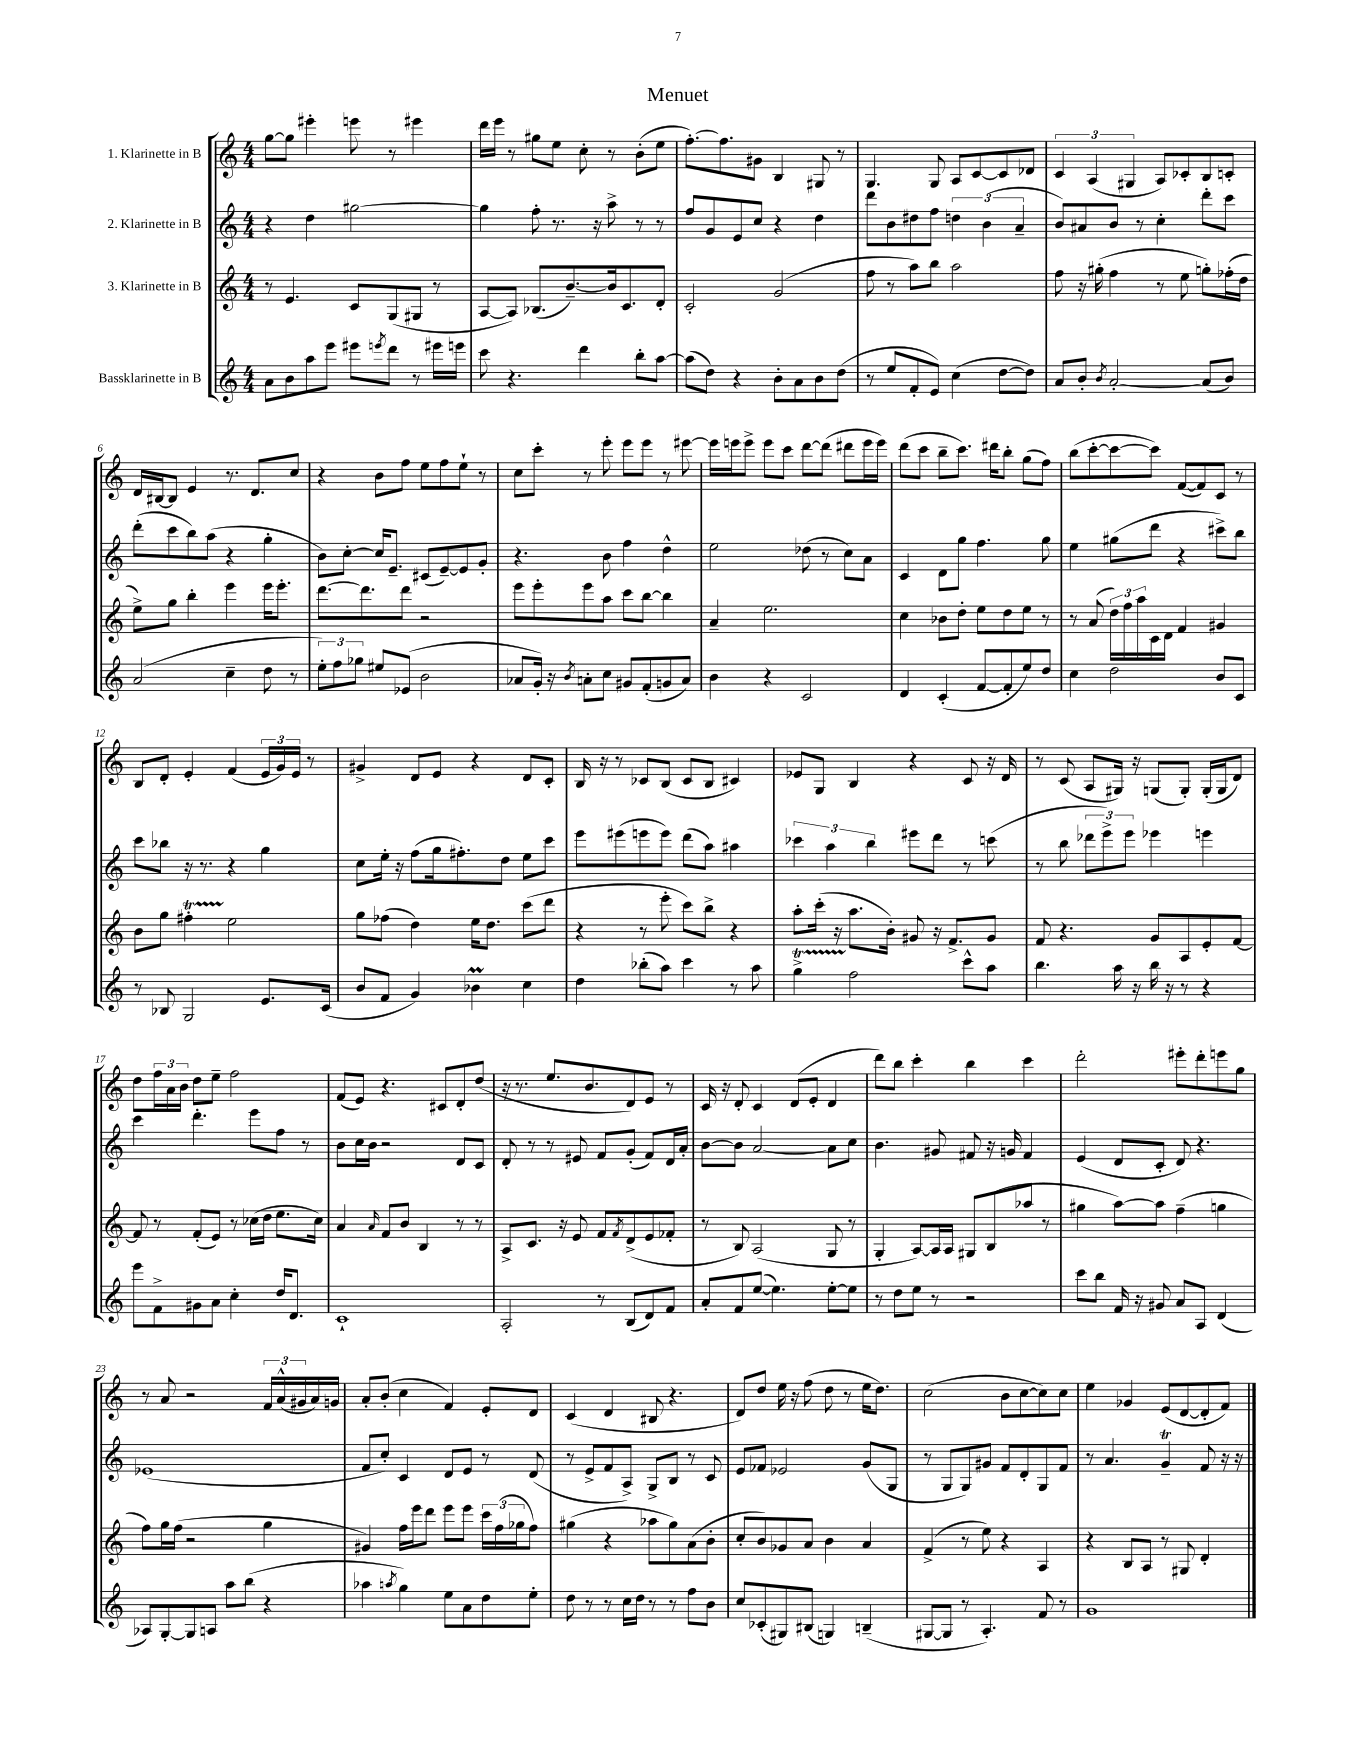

**kern	**kern	**kern	**kern
*part4	*part3	*part2	*part1
*staff4	*staff3	*staff2	*staff1
*I"Bassklarinette in B	*I"3. Klarinette in B	*I"2. Klarinette in B	*I"1. Klarinette in B
*clefG2	*clefG2	*clefG2	*clefG2
*k[]	*k[]	*k[]	*k[]
*M4/4	*M4/4	*M4/4	*M4/4
=1	=1	=1	=1
8a\L	8r	4r	[8gg\L
8b\	4.e/	.	8gg\J]
8aa\	.	4dd\	4eee#X'\
8eee\J	.	.	.
8eee#X\L	8c/L	[2gg#X\	8eeen\
8qeeen/	.	.	.
8ddd\J	(8G/	.	8r
8r	8G#X/J	.	4eee#X\
16eee#X\LL	8r	.	.
16eeen\JJ	.	.	.
=2	=2	=2	=2
8ccc\	[8A/L	4gg#\]	16ddd\LL
.	.	.	16eee\JJ
4.r	8A/J])	.	8r
.	(8.B-X/L	8ff'\	8gg#X\L
.	.	8.r	8ee\J
.	[8.b~/)	.	.
4ddd\	.	.	8cc'\
.	.	16r	.
.	16b/k]	8aa^\	8r
.	8.c/	.	.
8bb'\L	.	8r	(8b'\L
[8aa\J	8d'/J	8r	8ee\J
=3	=3	=3	=3
(8aa\L]	2c'/	8ff/L	[8.ff'\L)
8dd\J)	.	8g/	.
.	.	.	8.ff\]
4r	.	8e/	.
.	.	8cc/J	8g#X\J
8b'\L	(2g/	4r	4B/
8a\	.	.	.
8b\	.	4dd\	8G#X/
(8dd\J	.	.	8r
=4	=4	=4	=4
8r	8ff\	8ddd\L	4.G/
8ee/L	8r	8b\	.
8f'/	8aa\L)	8dd#X\	.
8e/J)	8bb\J	8ff\J	8G/
(4cc\	2aa\	6ddn\	8A/L
.	.	.	[8c/
.	.	(6b\	.
[8dd\L	.	.	8c/]
.	.	6a~/	.
8dd\J])	.	.	8d-X/J
=5	=5	=5	=5
8a/L	8ff\	8b/L)	6c/
8b'/J	16r	8a#X/	.
.	.	.	(6A/
.	(16gg#X'\	.	.
8qb/	.	.	.
[2a'/	4ff\	8b/J	.
.	.	.	6G#X/
.	.	8r	.
.	8r	4cc'\	8A/L)
.	8ee\	.	8c-X'/
(8a/L]	8ggn'\L)	8ddd'\L	8B/
8b/J)	(16ff-X'\L	8ccc\J	8cn'/J
.	16dd\JJ	.	.
!!LO:LB:g=z
=6	=6	=6	=6
(2a/	8ee^\L)	(8ddd'\L	16d/LL
.	.	.	[16B#X/J
.	8gg\J	8ccc\	8B#/J]
.	4bb'\	8bb\)	4e/
.	.	(8aa\J	.
4cc~\	4eee\	4r	8.r
.	.	.	8.d/L
8dd\	16eee\KL	4gg'\	.
.	8.eee'\J	.	.
8r	.	.	8cc/J
=7	=7	=7	=7
12ee'\L)	[8.ddd\L	8b\L)	4r
12ff\	.	.	.
.	.	[8cc'\J	.
12gg-X\J	.	.	.
.	8.ddd\]	.	.
8ee#X/L	.	16cc/KL]	8b\L
.	.	8.e~/J	.
(8e-X/J	8ddd\J	.	8ff\J
2b\	2r	(8c#X/L	8ee\L
.	.	[8e~/)	8ff\
.	.	8e/]	8ee`\J
.	.	8g'/J	8r
=8	=8	=8	=8
8a-X/L	8eee\L	4.r	8cc\L
16g'/Jk)	8eee'\	.	8ccc'\J
16r	.	.	.
8qb/	.	.	.
8an'\L	8eee\	.	8r
8cc\J	8aa\J	8b\	8eee'\
8g#X/L	8ccc\L	4ff\	8eee\L
(8f'/	[8bb\J	.	8eee\J
8gn/	4bb\]	4dd^^\	8r
8a/J)	.	.	[8eee#X\
=9	=9	=9	=9
4b\	4a~/	2ee\	16eee#\LL]
.	.	.	16eeen\J
.	.	.	8eee^\J
4r	2.ee\	.	8eee\L
.	.	.	8ccc\J
2c/	.	(8dd-X\	[8ddd\L
.	.	8r	(8ddd\J]
.	.	8cc\L)	8ddd#X\L
.	.	8a\J	16eee\L
.	.	.	16eee\JJ)
=10	=10	=10	=10
4d/	4cc\	4c/	(8ddd\L
.	.	.	8ccc\J
(4c'/	8b-X\L	8d\L	8bb~\L
.	8dd'\J	8gg\J	8.ccc\J)
[8f/L	8ee\L	4.ff\	.
.	.	.	16ddd#X\KL
8f'/]	8dd\	.	8bb'\J
8ee/)	8ee\J	.	(8gg\L
8dd/J	8r	8gg\	8ff\J)
=11	=11	=11	=11
4cc\	8r	4ee\	(8bb\L
.	(8a/	.	[8ccc'\
2dd\	24dd\LL)	(8gg#X\L	8ccc\_
.	24ff\	.	.
.	24aa\	.	.
.	16c\	8ddd\J	8ccc\J])
.	16d\JJ	.	.
.	4f/	4r	([8f/L
.	.	.	8f/])
8b/L	4g#X/	8ccc#X^\L)	8c/J
8c/J	.	8bb\J	8r
!!LO:LB:g=z
=12	=12	=12	=12
8r	8b\L	8ccc\L	8B/L
8B-X/	8gg\J	8bb-X\J	8d'/J
2G/	4ff#Xt'\	16r	4e'/
.	.	8.r	.
.	2ee\	4r	(4f/
8.e/L	.	4gg\	24e/LL
.	.	.	24g/)
.	.	.	24e/JJ
.	.	.	8r
(16c/Jk	.	.	.
=13	=13	=13	=13
8b/L	8gg\L	8cc\L	4g#X^/
8f/J	(8ff-X\J	16ee'\Jk	.
.	.	16r	.
4g/)	4dd\)	(8ff\L	8d/L
.	.	16gg\k	8e/J
.	.	8.ff#X'\)	.
4b-XM\	16ee\KL	.	4r
.	8.dd\J	.	.
.	.	8dd\J	.
4cc\	(8ccc\L	8ee\L	8d/L
.	8ddd\J	8ccc\J	8c'/J
=14	=14	=14	=14
4dd\	4r	8eee\L	16B/
.	.	.	16r
.	.	(8eee#X\	8r
(8bb-X'\L	8r	8eeen\	8c-X/L
8aa\J)	8eee'\	8eee\J)	(8B/J
4ccc\	8ccc\L)	(8ddd\L	8c-/L
.	8bb^\J	8aa\J)	8B/J
8r	4r	4aa#X\	4c#X/)
8aa\	.	.	.
=15	=15	=15	=15
4ggT^\	8aa'\L	6ccc-X\	8e-X/L
.	(16ccc'\Jk	.	8G/J
.	.	6aa\	.
.	16r	.	.
2ff\	8.aa\L	.	4B/
.	.	6bb\	.
.	16b'\Jk)	.	.
.	8g#X/	8eee#X\L	4r
.	16r	8ddd\J	.
.	8.f^/L	.	.
8ccc^^\L	.	8r	8c/
8aa\J	8g#/J	(8cccn\	16r
.	.	.	16d/
=16	=16	=16	=16
4.bb\	8f/	8r	8r
.	4.r	8bb\	(8c/
.	.	12ddd-X\L	8A/L
.	.	12eee^\)	.
16aa\	.	.	16G#X/Jk)
.	.	12eee\J	.
16r	.	.	16r
16bb\	8g/L	4eee-X\	(8Gn/L
16r	.	.	.
8r	8A/	.	8G'/J)
4r	8e'/	4eeen\	(16G'/LL
.	.	.	16G/J
.	[8f/J	.	8d/J)
!!LO:LB:g=z
=17	=17	=17	=17
8eee\L	8f/]	4ccc\	8dd\L
8f^\	8r	.	24ff\L
.	.	.	24a\
.	.	.	24b\JJ
8g#X\	(8f'/L	4.ddd'\	8dd\L
8a\J	8e/J)	.	8ee~\J
4cc'\	8r	.	2ff\
.	(16cc-X\LL	8eee\L	.
.	16dd\JJ	.	.
16dd/KL	8.ee\L	8ff\J	.
8.d/J	.	.	.
.	.	8r	.
.	16cc-\Jk)	.	.
=18	=18	=18	=18
1c`	4a/	8b\L	(8f/L
.	.	16cc\L	8e/J)
.	.	16b\JJ	.
.	16qqa/	.	.
.	8f/L	2r	4.r
.	8b/J	.	.
.	4B/	.	.
.	.	.	8c#X/L
.	8r	8d/L	8d'/
.	8r	8c/J	(8dd/J
=19	=19	=19	=19
2A'/	8A^/L	8d'/	16r
.	.	.	8.r
.	8.c/J	8r	.
.	.	8r	8.ee/L
.	16r	.	.
.	8e/	8e#X/	.
.	.	.	8.b/
8r	8f/L	8f/L	.
.	8qf/	.	.
(8B/L	(8d^/	(8g'/J	8d/)
8d/)	8e/	8f/L)	8e/J
8f/J	8f-X'/J	16d/L	8r
.	.	16a'/JJ	.
=20	=20	=20	=20
8a'/L	8r	[8b\L	16c/
.	.	.	16r
8f/	8B/)	8b\J]	8d'/
([8ee/J	(2A/	[2a/	4c/
4.ee\])	.	.	.
.	.	.	(8d/L
.	.	.	8e'/J
[8ee'\L	8G/	8a\L]	4d/
8ee\J]	8r	8cc\J	.
=21	=21	=21	=21
8r	4G'/	4.b\	8ddd\L)
8dd\L	.	.	8bb\J
8ee\J	[8A/L)	.	4ccc'\
8r	16A/L]	8g#X/	.
.	16A/JJ	.	.
2r	8G#X/L	8f#X/	4bb\
.	(8B/	16r	.
.	.	16gn/	.
.	8aa-X/J	4f#/	4ccc\
.	8r	.	.
=22	=22	=22	=22
8ccc\L	4gg#X\	(4e/	2ddd'\
8bb\J	.	.	.
16f/	[8aa\L)	8d/L	.
16r	.	.	.
8g#X/	8aa\J]	8c'/J	.
8a/L	(4ff~\	8d/)	8eee#X'\L
8A/J	.	4.r	8ddd'\
(4d/	4ggn\	.	8eeen\
.	.	.	8gg\J
!!LO:LB:g=z
=23	=23	=23	=23
8A-X/L)	8ff\L)	(1e-X	8r
[8G'/	16gg\L	.	8a/
.	(16ff\JJ	.	.
8G/]	2r	.	2r
8An/J	.	.	.
8aa\L	.	.	.
(8bb\J	.	.	.
4r	4gg\	.	24f/LL
.	.	.	(24a^^/
.	.	.	24g#X/
.	.	.	16a/)
.	.	.	16gn/JJ
=24	=24	=24	=24
4aa-X\	4g#X/)	8f/L	8a'/L
.	.	8cc'/J)	(8b'/J
8qaan/	.	.	.
4gg\)	16ff\LL	4c/	4cc\
.	16eee\J	.	.
.	8ddd\J	.	.
8ee\L	8eee\L	8d/L	4f/)
8a\	8eee\J	8e/J	.
8dd\	24ccc\LL	8r	8e'/L
.	(24ff\	.	.
.	24gg-X\J	.	.
8ee'\J	8ff\J)	(8d/	8d/J
=25	=25	=25	=25
8dd\	(4gg#X\	8r	(4c/
8r	.	8e^/L	.
8r	4r	8f/	4d/
16cc\LL	.	8A^/J)	.
16dd\JJ	.	.	.
8r	8aa-X\L	8G^/L	8B#X/
8r	8gg#\)	8B/J	4.r
8ff\L	(8a\	8r	.
8b\J	8b'\J	8c/	.
=26	=26	=26	=26
8cc/L	8cc'/L	8e/L	8d/L)
(8c-X'/	8b/)	8f-X/J	8dd/J
8G#X/)	8g-X/	2e-X/	16ee\
.	.	.	16r
(8B#X/J	8a/J	.	(8ff\
4Gn/)	4b\	.	8dd\
.	.	.	8r
(4Bn~/	4a/	(8g/L	16ee\KL
.	.	.	8.dd\J)
.	.	8G/J	.
=27	=27	=27	=27
[8G#X/L	(4f^/	8r	(2cc\
8G#/J]	.	8G/L	.
8r	8r	8G/)	.
4.A'/)	8ee\)	8g#X/J	.
.	4r	8f/L	8b\L
.	.	8d'/	[8cc\
8f/	4A/	8G/	8cc\])
8r	.	8f/J	8cc\J
=28	=28	=28	=28
1g	4r	8r	4ee\
.	.	4.a/	.
.	8B/L	.	4g-X/
.	8A/J	.	.
.	8r	4gT~/	(8e/L
.	8G#X/	.	[8d/
.	4d'/	8f/	8d'/]
.	.	16r	8f/J)
.	.	16r	.
==	==	==	==
*-	*-	*-	*-
